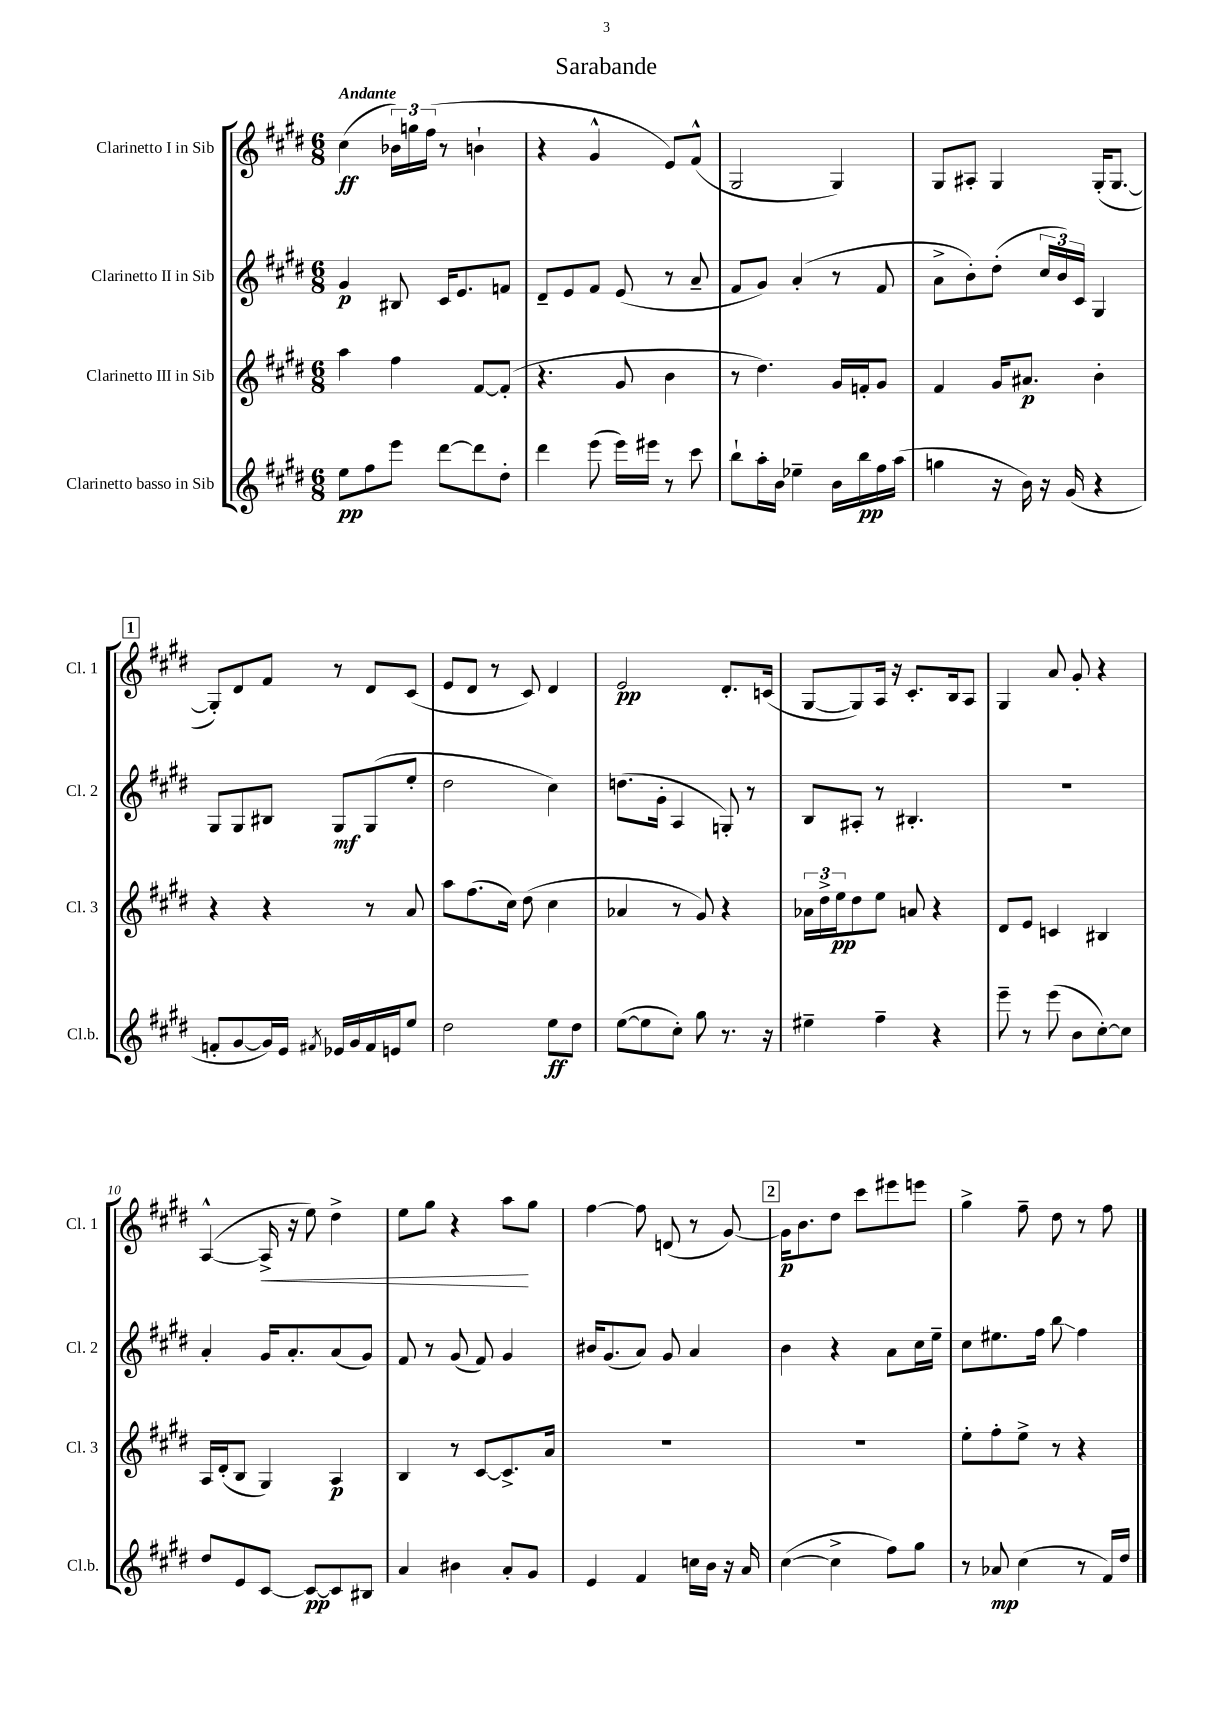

**kern	**kern	**kern	**kern
*staff4	*staff3	*staff2	*staff1
*clefG2	*clefG2	*clefG2	*clefG2
*k[f#c#g#d#]	*k[f#c#g#d#]	*k[f#c#g#d#]	*k[f#c#g#d#]
*M6/8	*M6/8	*M6/8	*M6/8
8ee\L	4aa\	4g#/	(4cc#\
8ff#\	.	.	.
8eee\J	4ff#\	8B#/	24b-\LL)
.	.	.	24gg\
.	.	.	(24ff#\JJ
[8ddd#\L	.	16c#/LK	8r
.	.	8.e/	.
8ddd#\]	[8f#/L	.	4b`\
8dd#'\J	(8f#'/]J	8f/J	.
=	=	=	=
4ddd#\	4.r	8d#~/L	4r
.	.	8e/	.
(8eee\	.	8f#/J	4g#^^/
16eee\LL)	8g#/	(8e/	.
16eee#\JJ	.	.	.
8r	4b\	8r	8e/L)
8ccc#\	.	8a~/	(8f#^^/J
=	=	=	=
8bb`\L	8r	8f#/L	2G#/
16aa'\L	4.dd#\)	8g#/J)	.
16b\JJ	.	.	.
4ee-~\	.	(4a'/	.
16b\LL	16g#/LL	8r	4G#/)
16bb\	16f'/J	.	.
16ff#\	8g#/J	8f#/	.
(16aa\JJ	.	.	.
=	=	=	=
4gg\	4f#/	8a^\L	8G#/L
.	.	8b'\)	8A#'/J
16r	16g#/LK	(8dd#'\J	4G#/
16b\)	8.a#/J	.	.
16r	.	24cc#/LL	.
.	.	24b/)	.
(16g#/	.	.	.
.	.	24c#/JJ	.
4r	4b'\	4G#/	(16G#'/LK
.	.	.	[8.G#/J
=	=	=	=
8f'/L	4r	8G#/L	8G#'/]L)
[8g#/	.	8G#/	8d#/
16g#/]L)	4r	8B#/J	8f#/J
16e/JJ	.	.	.
8qf#/	.	.	.
16e-/LL	.	8G#/L	8r
16g#/	.	.	.
16f#/	8r	(8G#/	8d#/L
16e/J	.	.	.
8ee/J	8a/	8ee'/J	(8c#/J
=	=	=	=
2dd#\	8aa\L	2dd#\	8e/L
.	(8.ff#\	.	8d#/J
.	.	.	8r
.	16cc#\Jk)	.	.
.	(8dd#\	.	8c#/)
8ee\L	4cc#\	4cc#\)	4d#/
8dd#\J	.	.	.
=	=	=	=
([8ee\L	4a-/	(8.dd\L	2e/
8ee\]	.	.	.
.	.	16g#'\Jk	.
8cc#'\J)	8r	4A/	.
8gg#\	8g#/)	.	.
8.r	4r	8G'/)	8.d#'/L
.	.	8r	.
16r	.	.	(16c/Jk
=	=	=	=
4ee#~\	24a-\LL	8B/L	[8G#/L
.	24dd#^\	.	.
.	24ee\J	.	.
.	8dd#\	8A#'/J	8G#/])
4ff#~\	8ee\J	8r	16A/Jk
.	.	.	16r
.	8a/	4.B#'/	8.c#'/L
4r	4r	.	.
.	.	.	16B/k
.	.	.	8A/J
=	=	=	=
8eee~\	8d#/L	2.r	4G#/
8r	8e/J	.	.
(8eee\	4c/	.	8a/
8b\L	.	.	8g#'/
[8cc#'\)	4B#/	.	4r
8cc#\]J	.	.	.
=	=	=	=
8dd#/L	16A/LL	4a'/	([4A^^/
.	(16d#'/J	.	.
8e/	8B/J	.	.
[8c#/J	4G#/)	16g#/LK	16A^/]
.	.	8.a'/	16r
8c#/_L	.	.	8ee\)
8c#/]	4A/	(8a/	4dd#^\
8B#/J	.	8g#/J)	.
=	=	=	=
4a/	4B/	8f#/	8ee\L
.	.	8r	8gg#\J
4b#\	8r	(8g#/	4r
.	[8c#/L	8f#/)	.
8a'/L	8.c#^/]	4g#/	8aa\L
8g#/J	.	.	8gg#\J
.	16a/Jk	.	.
=	=	=	=
4e/	2.r	16b#/LK	[4ff#\
.	.	(8.g#/	.
4f#/	.	8a/J)	8ff#\]
.	.	8g#/	(8d/
16cc\LL	.	4a/	8r
16b\JJ	.	.	.
16r	.	.	[8g#/)
16a/	.	.	.
=	=	=	=
([4cc#\	2.r	4b\	16g#\]LK
.	.	.	8.b\
4cc#^\]	.	4r	8dd#\J
.	.	.	8ccc#\L
8ff#\L)	.	8a\L	8eee#\
8gg#\J	.	16cc#\L	8eee\J
.	.	16ee~\JJ	.
=	=	=	=
8r	8ee'\L	8cc#\L	4gg#^\
8a-/	8ff#'\	8.ee#\	.
(4cc#\	8ee^\J	.	8ff#~\
.	.	16ff#\Jk	.
.	8r	8bb\	8dd#\
8r	4r	4ff#\	8r
16f#/LL)	.	.	8ff#\
16dd#/JJ	.	.	.
==	==	==	==
*-	*-	*-	*-
